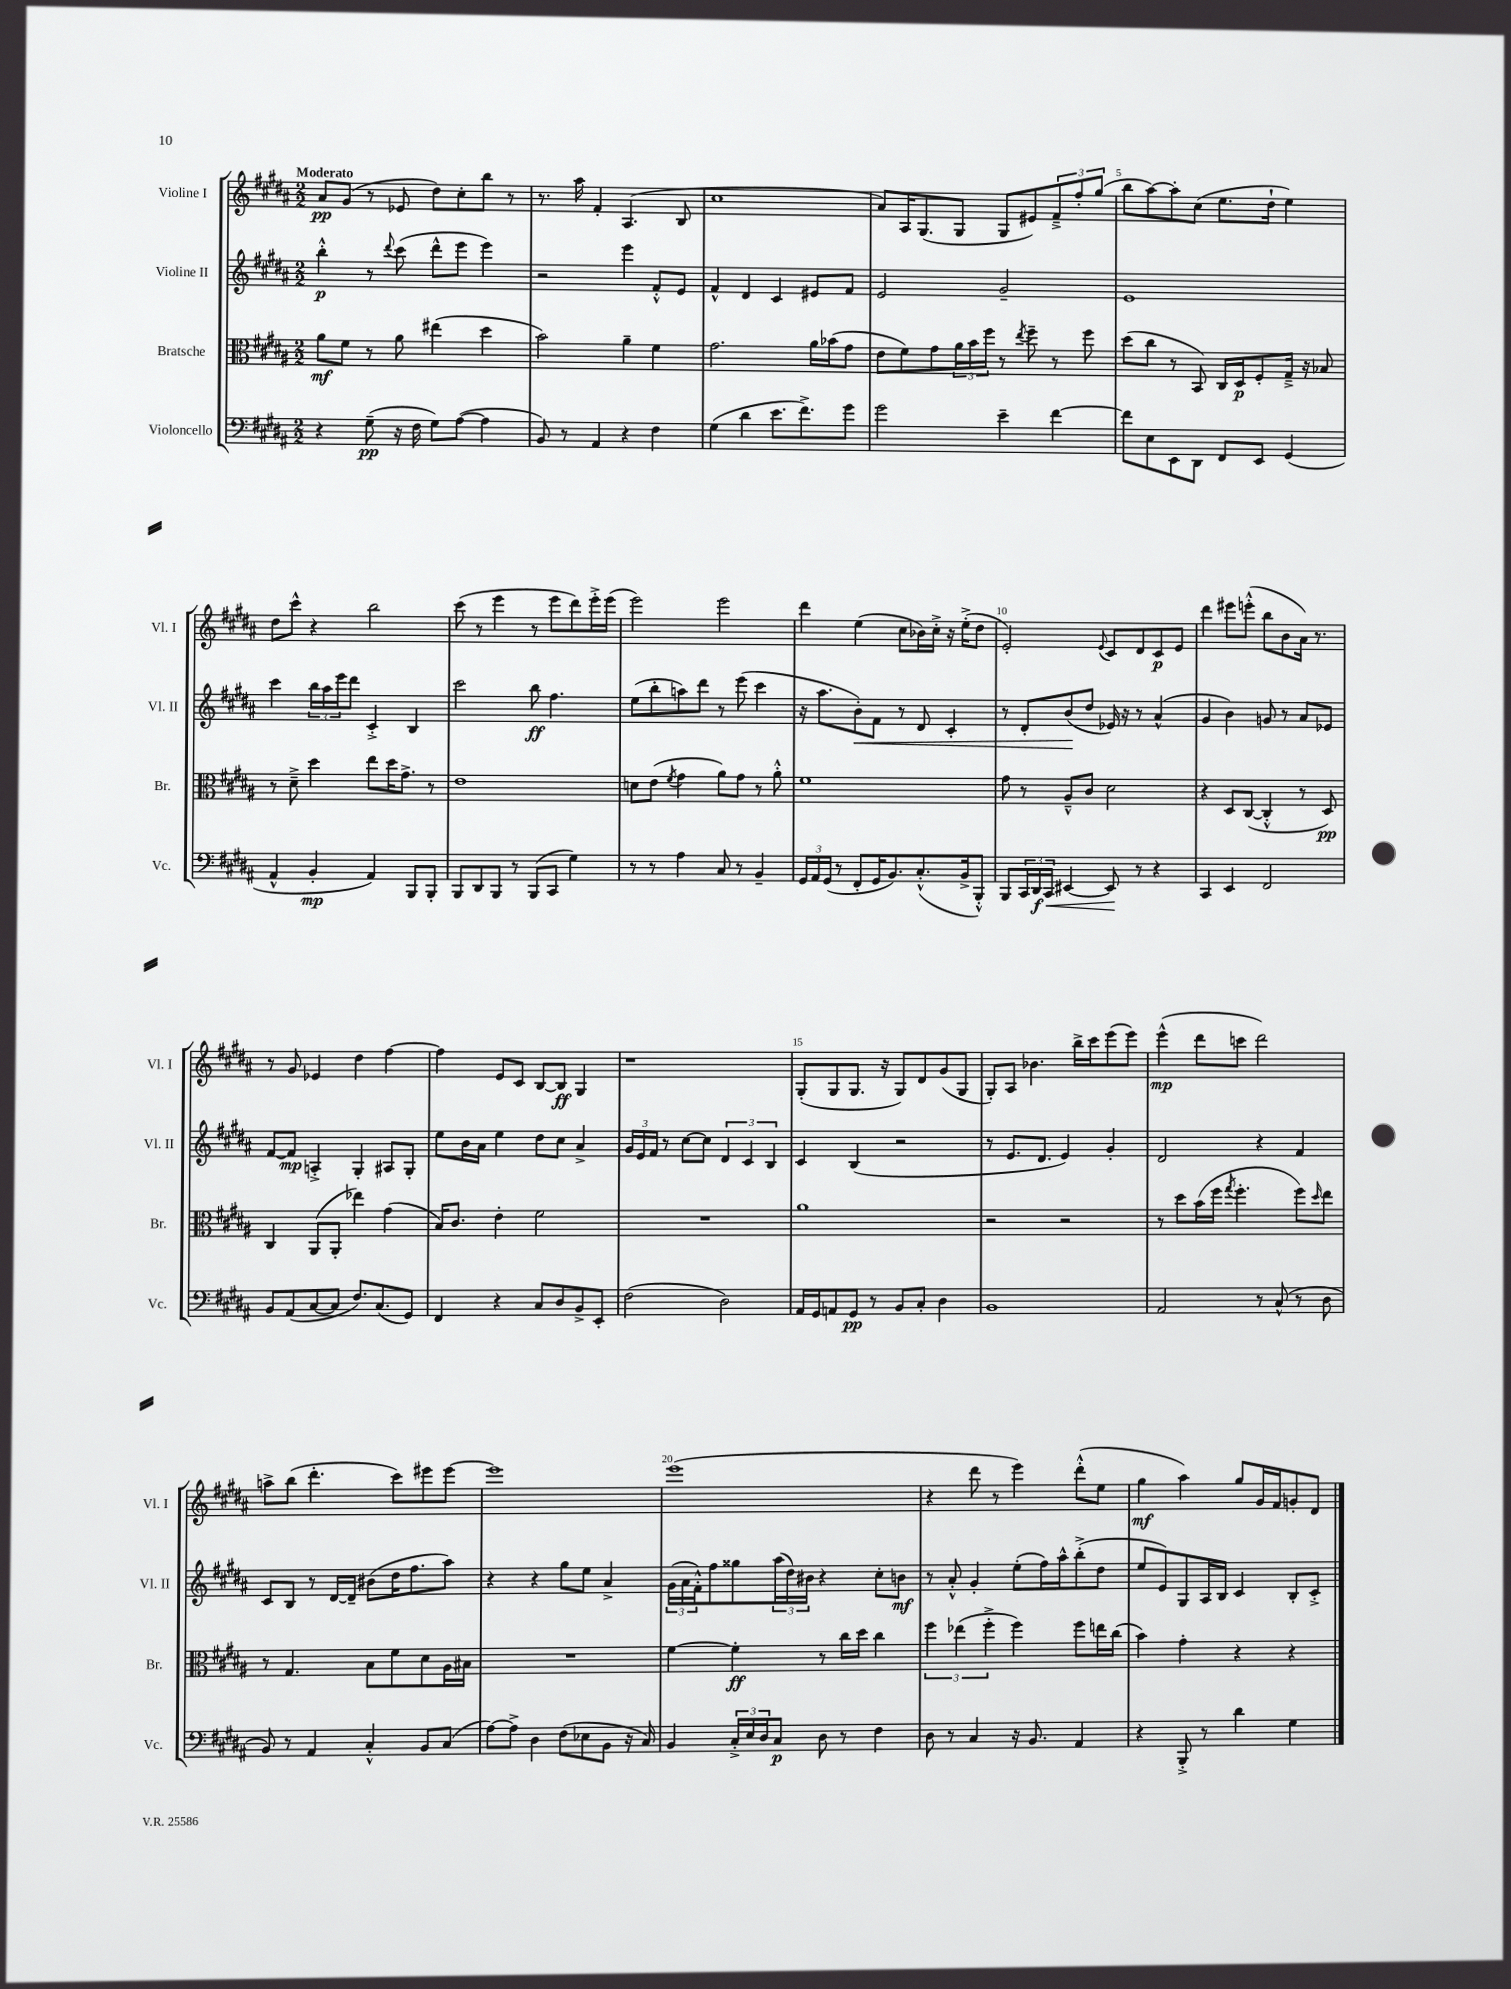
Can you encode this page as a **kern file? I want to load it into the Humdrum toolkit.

**kern	**kern	**kern	**kern
*staff4	*staff3	*staff2	*staff1
*clefF4	*clefC3	*clefG2	*clefG2
*k[f#c#g#d#a#]	*k[f#c#g#d#a#]	*k[f#c#g#d#a#]	*k[f#c#g#d#a#]
*M2/2	*M2/2	*M2/2	*M2/2
4r	8a#	4bb'^^	8a#
.	8f#	.	(8g#
(8G#~	8r	8r	8r
.	.	8qqddd#	.
16r	8a#	(8ccc#	8e-
16F#	.	.	.
8G#)	(4ee#	8ddd#^^	8dd#)
([8A#	.	8eee	8cc#'
4A#]	4dd#	4eee)	8bb
.	.	.	8r
=	=	=	=
8BB)	2b)	2r	8.r
8r	.	.	.
.	.	.	16aa#
4AA#	.	.	4f#'
4r	4a#~	4eee	(4.A#
4F#	4f#	8f#'^^	.
.	.	8e	8B
=	=	=	=
(4G#	2.g#	4f#^^	1cc#
4d#	.	4d#	.
8.e	.	4c#	.
8.f#^)	.	.	.
.	16a#	8e#	.
.	(16b-	.	.
8g#	8g#	8f#	.
=	=	=	=
2g#	8e	2e	8a#)
.	8f#)	.	16A#
.	.	.	(8.G#
.	8g#	.	.
.	24a#	.	8G#
.	24b	.	.
.	24ff#	.	.
4e~	8r	2g#~	8G#
.	8qee	.	.
.	8ff#~	.	8e#)
[4f#	8r	.	12f#~^
.	.	.	12ff#'
.	8ff#	.	.
.	.	.	(12gg#
=	=	=	=
8f#]	(8dd#	1e	8bb
8E	8cc#	.	[8aa#)
8EE	8r	.	8aa#']
8DD#	8BB)	.	(8cc#
8FF#	16C#	.	8.ee
.	16D#	.	.
8EE	8F#'	.	.
.	.	.	16dd#`
(4GG#	16G#~^	.	4ee)
.	16r	.	.
.	8B-	.	.
=	=	=	=
4AA#^^	8r	4ccc#	8dd#
.	8d#~^	.	8ccc#^^
4BB'	4dd#	24bb	4r
.	.	24aa#	.
.	.	24eee	.
.	.	8ddd#	.
4AA#)	8ee	4c#'^	2bb
.	16dd#	.	.
.	8.g#^	.	.
8BBB	.	4B	.
8BBB'	8r	.	.
=	=	=	=
8BBB	1e	2ccc#	(8ccc#
8DD#	.	.	8r
8BBB	.	.	4eee
8r	.	.	.
(8BBB	.	8bb	8r
8CC#	.	4.ff#	8eee
4G#)	.	.	8ddd#)
.	.	.	16eee'^
.	.	.	(16eee
=	=	=	=
8r	8d	(8ee	2eee)
8r	(8e	8bb'	.
.	8qf#	.	.
4A#	4g#	8aa)	.
.	.	8ddd#	.
8C#	8a#)	8r	2eee
8r	8g#	(8eee	.
4BB~	8r	4ccc#	.
.	8a#'^^	.	.
=	=	=	=
24GG#	1f#	16r	4ddd#
24AA#	.	.	.
.	.	8.aa#	.
(24GG#	.	.	.
8r	.	.	.
8FF#'	.	8b')	(4ee
16GG#	.	8f#	.
8.BB)	.	.	.
.	.	8r	8cc#
(8.C#'^^	.	8d#	16b-)
.	.	.	16cc#'^
.	.	4c#'	16r
16BB^	.	.	(16ee'^
8BBB'^^)	.	.	8dd#
=	=	=	=
8BBB	8g#	8r	2e')
24CC#	8r	8d#'	.
24DD#	.	.	.
24CC#	.	.	.
[4EE#	8A#~^^	(8b	.
.	8c#	8dd#	.
.	.	.	8qqe
8EE#]	2d#	16e-)	8c#
.	.	16r	.
8r	.	8r	8d#
4r	.	(4a#^^	8c#
.	.	.	8e
=	=	=	=
4CC#	4r	4g#	4ddd#
4EE	8D#	4b)	8eee#
.	([8C#	.	(8eee'^^
2FF#	4C#'^^]	8g	8bb
.	.	8r	8b
.	8r	8a#	16a#)
.	.	.	8.r
.	8D#)	8e-	.
=	=	=	=
8BB	4C#	[8f#	8r
(8AA#	.	8f#]	8g#
[8C#	(8AA#	4A'^	4e-
8C#]	8AA#'	.	.
8.F#)	4ee-)	4G#'	4dd#
(8.C#	.	.	.
.	(4g#	8A#	[4ff#
8GG#)	.	8G#'	.
=	=	=	=
4FF#	16B)	8ee	4ff#]
.	8.c#	.	.
.	.	16b	.
.	.	16a#	.
4r	4e'	4ee	8e
.	.	.	8c#
8C#	2f#	8dd#	[8B
8D#	.	8cc#	8B]
8BB^	.	4a#^	4G#
8EE'	.	.	.
=	=	=	=
(2F#	1r	24g#	1r
.	.	24e	.
.	.	24f#	.
.	.	8r	.
.	.	[8cc#	.
.	.	8cc#]	.
2D#)	.	6d#	.
.	.	6c#	.
.	.	6B	.
=	=	=	=
16AA#	1a#	4c#	(8G#'
16GG#	.	.	.
8AA	.	.	8G#
8GG#	.	(4B	8.G#
8r	.	.	.
.	.	.	16r
8BB	.	2r	8G#)
8C#'	.	.	8d#
4D#	.	.	(8g#
.	.	.	8G#
=	=	=	=
1BB	2r	8r	8G#')
.	.	8.e	8A#
.	.	.	4.b-
.	.	8.d#	.
.	2r	4e)	.
.	.	.	16bb^
.	.	.	16ccc#
.	.	4g#'	(8eee
.	.	.	8eee)
=	=	=	=
2AA#	8r	2d#	(4eee^^
.	8dd#	.	.
.	(16b	.	8ddd#
.	16ff#	.	.
.	8qgg#	.	.
.	4.ff#'	.	8ccc
8r	.	4r	2ddd#)
(8C#^^	.	.	.
8r	8ff#)	4f#	.
.	16qqdd#	.	.
8D#	8ee	.	.
=	=	=	=
8BB)	8r	8c#	8aa^
8r	4.G#	8B	(8bb
4AA#	.	8r	4.ddd#'
.	.	[16d#	.
.	.	16d#~]	.
4C#'^^	8B	(8b#	.
.	8f#	16dd#	8ccc#)
.	.	8.ff#	.
8BB	8d#	.	8eee#
(8C#	16A#	8aa#)	[8eee#
.	16B#	.	.
=	=	=	=
[8A#)	1r	4r	1eee#]
8A#^]	.	.	.
4D#	.	4r	.
(8F#	.	8gg#	.
8E-	.	8ee	.
8BB	.	4a#^	.
16r	.	.	.
16C#)	.	.	.
=	=	=	=
4BB	[4f#	(24g#	(1eee
.	.	24a#	.
.	.	24f#'^^)	.
.	.	8ff#	.
24C#'^	4f#']	8gg##	.
24E	.	.	.
24D#	.	.	.
8C#	.	(24aa#	.
.	.	24dd#)	.
.	.	24b#	.
8D#	8r	4r	.
8r	16cc#	.	.
.	16dd#	.	.
4F#	4cc#	8cc#'	.
.	.	8b	.
=	=	=	=
8D#	6ff#	8r	4r
8r	.	8a#'^^	.
.	(6ee-	.	.
4C#	.	4g#'	8ddd#
.	6ff#'^	.	.
.	.	.	8r
16r	4ff#)	(8ee'	4eee)
8.BB	.	.	.
.	.	16ff#)	.
.	.	16aa#^^	.
4AA#	8ff#	(8bb'^	(8ddd#'^^
.	16ee	8dd#	8ee
.	(16cc#	.	.
=	=	=	=
4r	4b)	8ee	4gg#
.	.	8e)	.
8BBB'^	4g#'	8G#	4aa#)
8r	.	16A#	.
.	.	16B	.
4d#	4r	4c#	8gg#
.	.	.	16g#
.	.	.	16f#
4G#	4r	8B'	8g'
.	.	8c#'^	8d#
==	==	==	==
*-	*-	*-	*-
